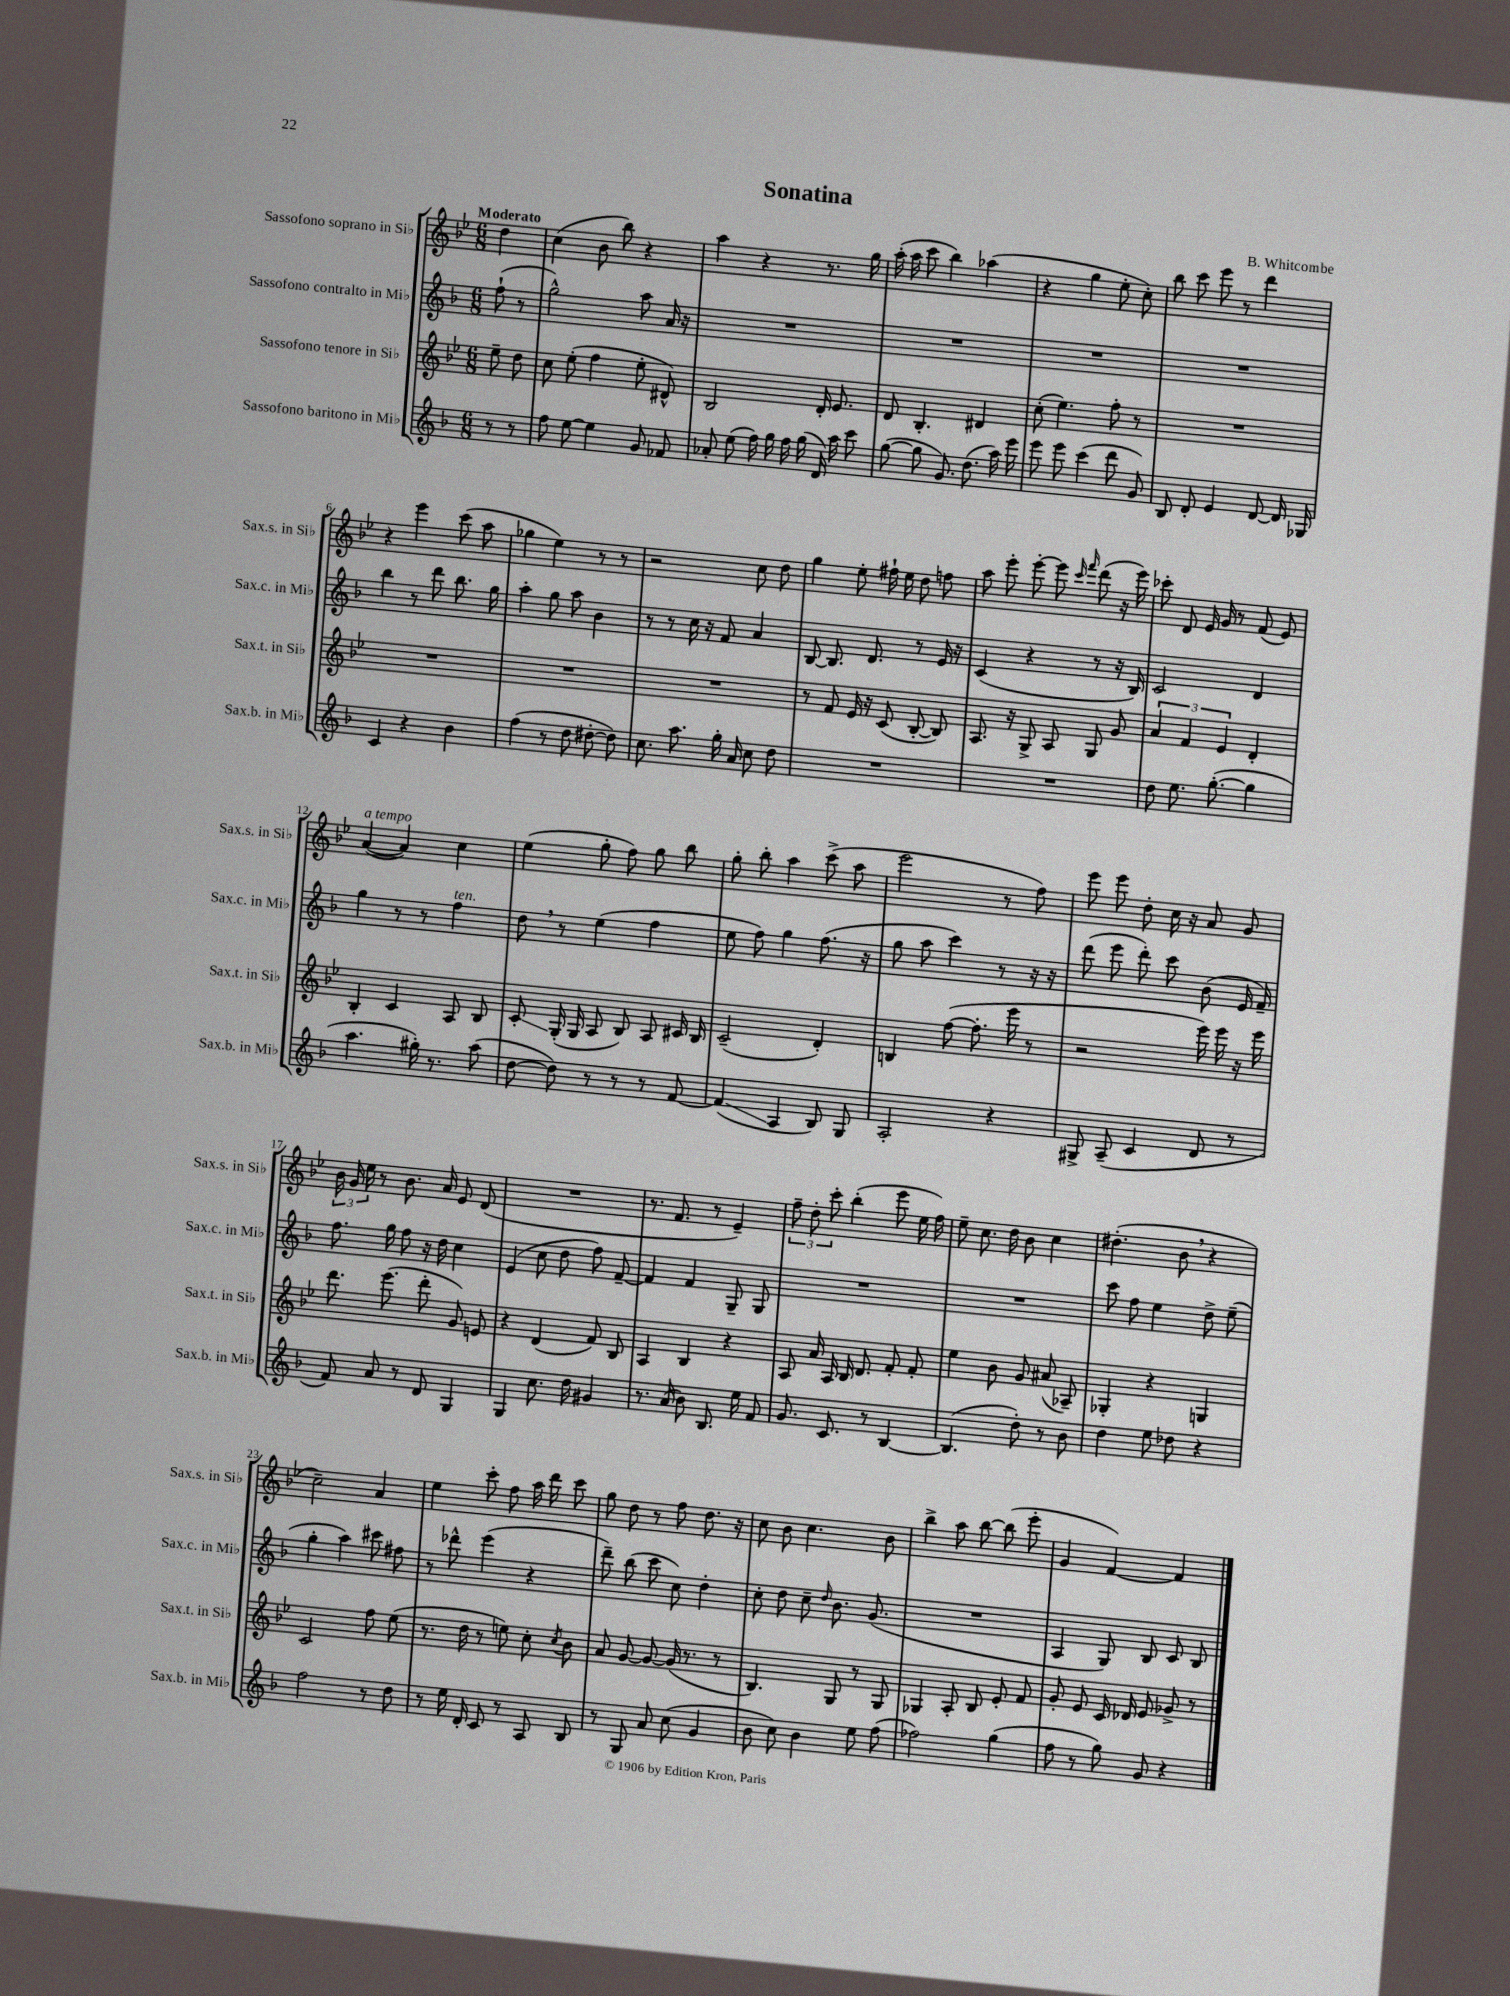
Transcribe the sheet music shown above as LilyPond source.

\header { title = "Sonatina" composer = "B. Whitcombe" }
<<
\new StaffGroup <<
\new Staff = "s0" \with { instrumentName = "Sassofono soprano in Sib" shortInstrumentName = "Sax.s. in Sib" } {
    \clef treble \key bes \major \numericTimeSignature \time 6/8 \partial 4 \tempo "Moderato"
    \autoBeamOff d''4 |
    c''4( bes'8 bes''8) r4 |
    a''4 r4 r8. g''16 |
    a''16-.( a''16 c'''8 bes''4) aes''4( |
    r4 g''4 ees''8-. c''8-.) |
    bes''8 c'''8 ees'''8 r8 d'''4 |
    r4 ees'''4 c'''8( a''8 |
    ges''4 ees''4) r8 r8 |
    r2 c''8 d''8 |
    g''4 ees''8-. fis''16-! ees''16 d''8 f''8 |
    a''8 ees'''8-. ees'''8~-. ees'''8 \grace { c'''16 f'''16 } d'''8( r16 ees'''16) |
    ces'''8-. d'8 ees'16 g'16 r8 f'8( ees'8) |
    a'4~^\markup { \italic "a tempo" }( a'4) c''4 |
    ees''4( g''8-. f''8) g''8 bes''8 |
    g''8-. bes''8-. a''4 c'''8->( a''8 |
    ees'''2 r8 f''8) |
    ees'''8 ees'''8 d''8-. c''16 r16 a'8 g'8 |
    \tuplet 3/2 { bes'16 g'16 ees''16 } r8 bes'8. a'16 ees'8 d'8( |
    R2. |
    r8. f'8. r8 ees'4--) |
    \tuplet 3/2 { f''8-- d''8-. c'''8-. } bes''4-.( ees'''8 ees''16 f''16) |
    ees''8-- c''8. d''16 bes'8 c''4 |
    dis''4.-.( bes'8 \breathe r4 |
    c''2--) a'4 |
    ees''4 c'''8-. f''8 a''16 d'''16 c'''8 |
    g''8 d''8 r8 f''8 d''8. r16 |
    c''8 bes'8 c''4. bes'8 |
    bes''4-> a''8 bes''8~ bes''8( ees'''8-. |
    g'4 f'4~) f'4 \bar "|." |
}
\new Staff = "s1" \with { instrumentName = "Sassofono contralto in Mib" shortInstrumentName = "Sax.c. in Mib" } {
    \clef treble \key f \major \numericTimeSignature \time 6/8 \partial 4
    \autoBeamOff f''8-!( r8 |
    g''2-^) a''8 a'16 r16 |
    R2. |
    R2. |
    R2. |
    R2. |
    bes''4 r8 d'''8 bes''8. g''16 |
    a''4-. g''8 a''8 bes'4 |
    r8 r8 c''16 r16 f'8 a'4 |
    bes8~ bes8. d'8. r8 e'16 r16 |
    c'4( r4 r8 r16 bes16) |
    c'2 d'4 |
    g''4 r8 r8 f''4^\markup { \italic "ten." } |
    d''8 \breathe r8 e''4( f''4 |
    e''8 f''8) g''4 f''8.( r16 |
    g''8 a''8 c'''4) r8 r16 r16 |
    d'''8( e'''8 d'''8-.) c'''8 bes'8( e'16 f'16--) |
    f''8. g''16 f''8 r16 d''16 c''4 |
    e'4( c''8 d''8 f''8) f'8~-- |
    f'4 f'4 g8-- g8 |
    R2. |
    R2. |
    c'''8 f''8 e''4 d''8-> e''8--( |
    g''4-. a''4) cis'''8 fis''8 |
    r8 des'''8-^ e'''4( r4 |
    d'''8--) bes''8( c'''8 c''8) d''4-. |
    c''8-. d''8 c''8-- \grace { d''16 } bes'8. g'8.( |
    R2. |
    a4 g8) bes8 c'8 bes8 \bar "|." |
}
\new Staff = "s2" \with { instrumentName = "Sassofono tenore in Sib" shortInstrumentName = "Sax.t. in Sib" } {
    \clef treble \key bes \major \numericTimeSignature \time 6/8 \partial 4
    \autoBeamOff ees''8-- d''8 |
    c''8 ees''8-.( f''4 ees''8-. dis'8-^) |
    bes2 d'16-. ees'8. |
    d'8 bes4.-. dis'4 |
    c''8-.( ees''4.) f''8-. r8 |
    R2. |
    R2. |
    R2. |
    R2. |
    r8 f'8 ees'16 r16 c'8( bes8~-. bes8) |
    a8. r16 g8-> a8 g8 g'8 |
    \tuplet 3/2 { a'4 f'4 ees'4 } d'4-. |
    bes4-. c'4 a8 bes8 |
    c'8-.\glissando g16-.( g16 a8 bes8) a8 cis'16 bes16 |
    c'2--( d'4-.) |
    b4 f''8~( f''8.-. ees'''16 r8 |
    r2 ees'''16) ees'''16 r16 ees'''16 |
    d'''8. ees'''8.( d'''8-. g'8) e'8 |
    r4 d'4( f'8) bes8 |
    a4 bes4 r4 |
    a8 a'16 a16 bes16 d'8. f'8-. f'8-. |
    ees''4 bes'8 g'8 ais'8( aes8--) |
    ges4-. r4 g4 |
    c'2 f''8 ees''8( |
    r8. d''16 r8 e''8) c''8-. \acciaccatura { c''8 } bes'8 |
    a'8 g'8~ g'8~ g'16( r8. r8 |
    bes4.) g8 r8 g8 |
    ges4 a8-. bes8 ees'8-. f'8 |
    g'8-. ees'8 c'16 des'16 ees'8 ges'8-> r8 \bar "|." |
}
\new Staff = "s3" \with { instrumentName = "Sassofono baritono in Mib" shortInstrumentName = "Sax.b. in Mib" } {
    \clef treble \key f \major \numericTimeSignature \time 6/8 \partial 4
    \autoBeamOff r8 r8 |
    f''8 e''8~ e''4 g'8 fes'8 |
    aes'8-. e''8( f''16) g''16 f''16 g''16( d'16) a''16 c'''8 |
    g''8~( g''8 g'8.) d''8.( a''16) e'''16 |
    e'''8 e'''8 c'''4( d'''8 g'8) |
    bes8 d'8-. e'4 d'8~ d'16 ges16 |
    c'4 r4 bes'4 |
    f''4( r8 d''8 dis''8~-. dis''8) |
    c''8. a''8. g''16-. a'16 c''8 d''8 |
    R2. |
    R2. |
    d''8 e''8. g''8.~-.( g''4 |
    a''4. gis''16-.) r8. a''8( |
    d''8~ d''8) r8 r8 r8 f'8~ |
    f'4\glissando( a4 bes8) g8 |
    a2-. r4 |
    gis8-> a8--( c'4 d'8 r8 |
    f'8) a'8 r8 d'8 g4 |
    g4 c''8. d''16 gis'4 |
    r8. a'16( bes'8) bes8. e''16 f'8 |
    g'8. c'8. r8 bes4~ |
    bes4.( d''8-.) r8 bes'8 |
    d''4 e''8 des''8 r4 |
    f''2 r8 d''8 |
    r8 e''16 d'16-. c'8 r8 a8 bes8 |
    r8 g8 a'8 c''8( g'4 |
    bes'8 c''8) bes'4 e''8 f''8( |
    fes''2) g''4( |
    f''8 r8 g''8) g'8 r4 \bar "|." |
}
>>
>>
